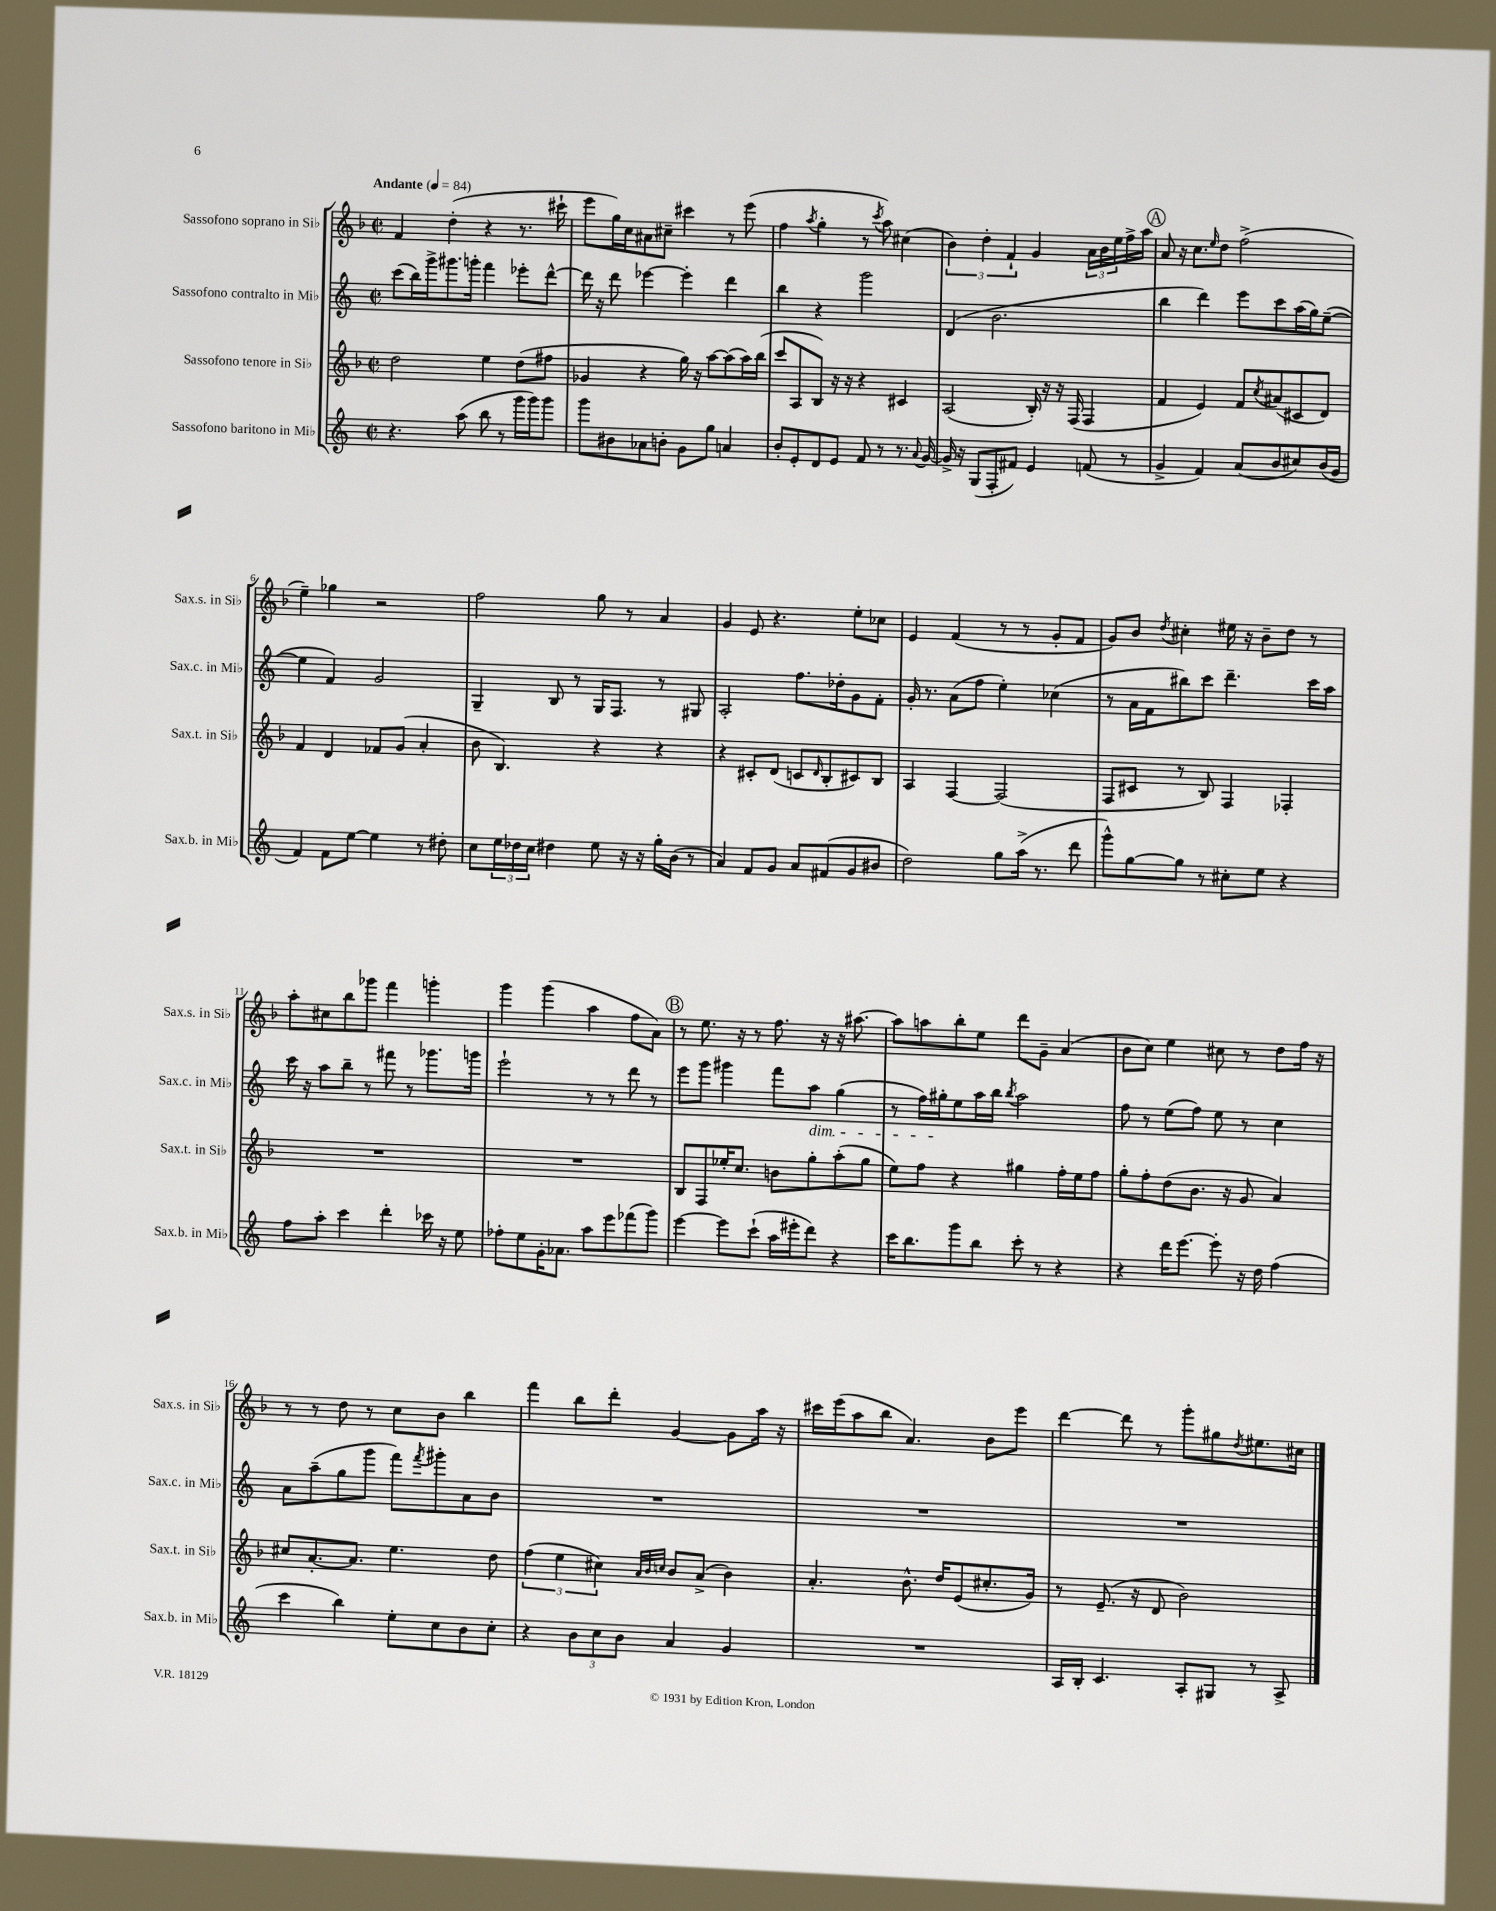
<<
\new StaffGroup <<
\new Staff = "s0" \with { instrumentName = "Sassofono soprano in Sib" shortInstrumentName = "Sax.s. in Sib" } {
    \clef treble \key f \major \defaultTimeSignature \time 2/2 \tempo "Andante" 4 = 84
    f'4 d''4-.( r4 r8. cis'''16-! |
    e'''8 g''16) c''16 ais'8 cis''8-- cis'''4 r8 e'''8( |
    f''4 \acciaccatura { a''8 } g''4-. r8 \acciaccatura { c'''8 } a''8) cis''4( |
    \tuplet 3/2 { bes'4) d''4-. f'4-! } g'4 \tuplet 3/2 { a'16 bes'16 e''16 } f''16-> a''16 |
    \mark \markup { \circle "A" } a'8 r16 c''8. \grace { e''16 } d''8 f''2->( |
    e''4--) ges''4 r2 |
    f''2 g''8 r8 a'4 |
    g'4 e'8 r4. e''8-. ces''8 |
    e'4 f'4( r8 r8 g'8-. f'8 |
    g'8) bes'8 \acciaccatura { d''8 } cis''4-. eis''16 r16 bes'8-- d''8 r8 |
    a''8-. cis''8 bes''8 ges'''8 f'''4 g'''4-. |
    g'''4 g'''4( a''4 f''8 a'8) |
    \mark \markup { \circle "B" } r8 e''8. r16 r8 f''8. r16 r16 ais''8.~ |
    ais''8 a''8 bes''8-. e''8 d'''8 g'8-- a'4( |
    bes'8 c''8) e''4 cis''8 r8 d''8 f''16 r16 |
    r8 r8 d''8 r8 c''8 bes'8 bes''4 |
    f'''4 bes''8 d'''8-. g'4~ g'8 a''16 r16 |
    cis'''16 e'''16( a''8 bes''8 a'4.) bes'8 e'''8 |
    d'''4~ d'''8 r8 g'''8-. gis''8 \acciaccatura { d''8 } eis''8. cis''16 \bar "|." |
}
\new Staff = "s1" \with { instrumentName = "Sassofono contralto in Mib" shortInstrumentName = "Sax.c. in Mib" } {
    \clef treble \key c \major \defaultTimeSignature \time 2/2
    c'''8( b''16) g'''16-> gis'''8. g'''16-. f'''4 ees'''8-. d'''8~-^ |
    d'''16 r16 d'''8 ees'''4~ ees'''4-. d'''4 |
    b''4 r4 g'''2 |
    d'4( b'2. |
    \mark \markup { \circle "A" } b''4 d'''4) e'''8 c'''8 a''16( g''16) e''8~--( |
    e''4 f'4) g'2 |
    g4-- b8 r8 g16 f8. r8 gis8 |
    a2-. f''8. des''16-. g'8 f'8-. |
    g'16-. r8. a'8( f''8 e''4-.) ces''4( |
    r8 a'16 f'16 bis''8) c'''8 d'''4.-- c'''16 a''16 |
    c'''16 r16 a''8 b''8-- r8 fis'''8 r8 ges'''8. g'''16 |
    e'''2-! r8 r8 d'''8 r8 |
    \mark \markup { \circle "B" } e'''8 g'''8 gis'''4 f'''8 a''8\dim g''4( |
    r8 f''16) gis''16-.\! e''8 a''16 b''16 \acciaccatura { b''8 } a''2 |
    f''8 r8 e''8( f''8) e''8 r8 c''4 |
    a'8 a''8--( g''8 g'''8 f'''8) \acciaccatura { f'''8 } gis'''8-. a'8 b'8 |
    R1 |
    R1 |
    R1 \bar "|." |
}
\new Staff = "s2" \with { instrumentName = "Sassofono tenore in Sib" shortInstrumentName = "Sax.t. in Sib" } {
    \clef treble \key f \major \defaultTimeSignature \time 2/2
    d''2 e''4 d''8( fis''8 |
    ges'4 r4 g''16) r16 a''8~ a''8( a''16) bes''16( |
    c'''8 a8 bes8) r16 r16 r4 cis'4 |
    a2( bes16-.) r16 r16 f16( f4 |
    \mark \markup { \circle "A" } f'4 e'4) f'8 \acciaccatura { c''8 } ais'8( cis'8 d'8) |
    f'4 d'4 fes'8 g'8( a'4-. |
    bes'8 bes4.) r4 r4 |
    r4 cis'8-. d'8( c'8 \grace { d'16 } bes8-. cis'8) bes8 |
    a4 f4~ f2( |
    f8 cis'8 r8 bes8) f4 fes4-. |
    R1 |
    R1 |
    \mark \markup { \circle "B" } bes8 f8 ees''16-. c''8. b'8 g''8-. a''8-.( g''8 |
    e''8) f''8 r4 gis''4 f''16-. e''16 f''8 |
    g''8-. f''8-. d''8( bes'8. r16 g'8 a'4) |
    cis''8 a'8.~-. a'8. e''4. d''8 |
    \tuplet 3/2 { f''4( e''4 cis''4) } \grace { a'32 bes'32 c''32 } bes'8 a'8->( bes'4) |
    a'4.-. bes'8.-^ d''16 e'8( cis''8.-. g'16) |
    r8 e'8.--( r16 d'8 bes'2) \bar "|." |
}
\new Staff = "s3" \with { instrumentName = "Sassofono baritono in Mib" shortInstrumentName = "Sax.b. in Mib" } {
    \clef treble \key c \major \defaultTimeSignature \time 2/2
    r4. a''8( b''8 r8 g'''16 g'''16) g'''8 |
    g'''8 bis'8 aes'8 b'8-. g'8 g''8 a'4 |
    b'8-. e'8-. d'8 e'8 f'8 r8 r8. \appoggiatura { a'8 } g'16~ |
    g'16-> r16 g8( f8-. fis'8) e'4 f'8( r8 |
    \mark \markup { \circle "A" } g'4-> f'4) a'8( b'8 cis''8) b'16( g'16 |
    f'4) f'8 e''8~ e''4 r8 dis''8-. |
    c''8 \tuplet 3/2 { e''16 des''16 c''16 } dis''4 e''8 r16 r16 g''16-. b'16( r8 |
    a'4) f'8 g'8 a'8 fis'8( g'8 bis'8 |
    d''2) g''8 a''16->( r8. d'''8 |
    g'''8-^) g''8~ g''8 r8 cis''8-. e''8 r4 |
    f''8 a''8-. c'''4 d'''4-. ces'''16 r16 e''8 |
    fes''8-. e''8 g'16-. aes'8. a''8 e'''8 fes'''8( g'''8) |
    \mark \markup { \circle "B" } e'''4~ e'''8 c'''8-!( a''16 eis'''16-. d'''8) r4 |
    c'''16 b''8. g'''8 b''8 c'''8-. r8 r4 |
    r4 d'''16 e'''8.~ e'''8-. r16 d''16 f''4( |
    c'''4 b''4) e''8-. c''8 b'8 c''8-. |
    r4 \tuplet 3/2 { b'8 c''8 b'8 } a'4 g'4 |
    R1 |
    a16 b16-. c'4. a8-. gis8 r8 a8-> \bar "|." |
}
>>
>>
